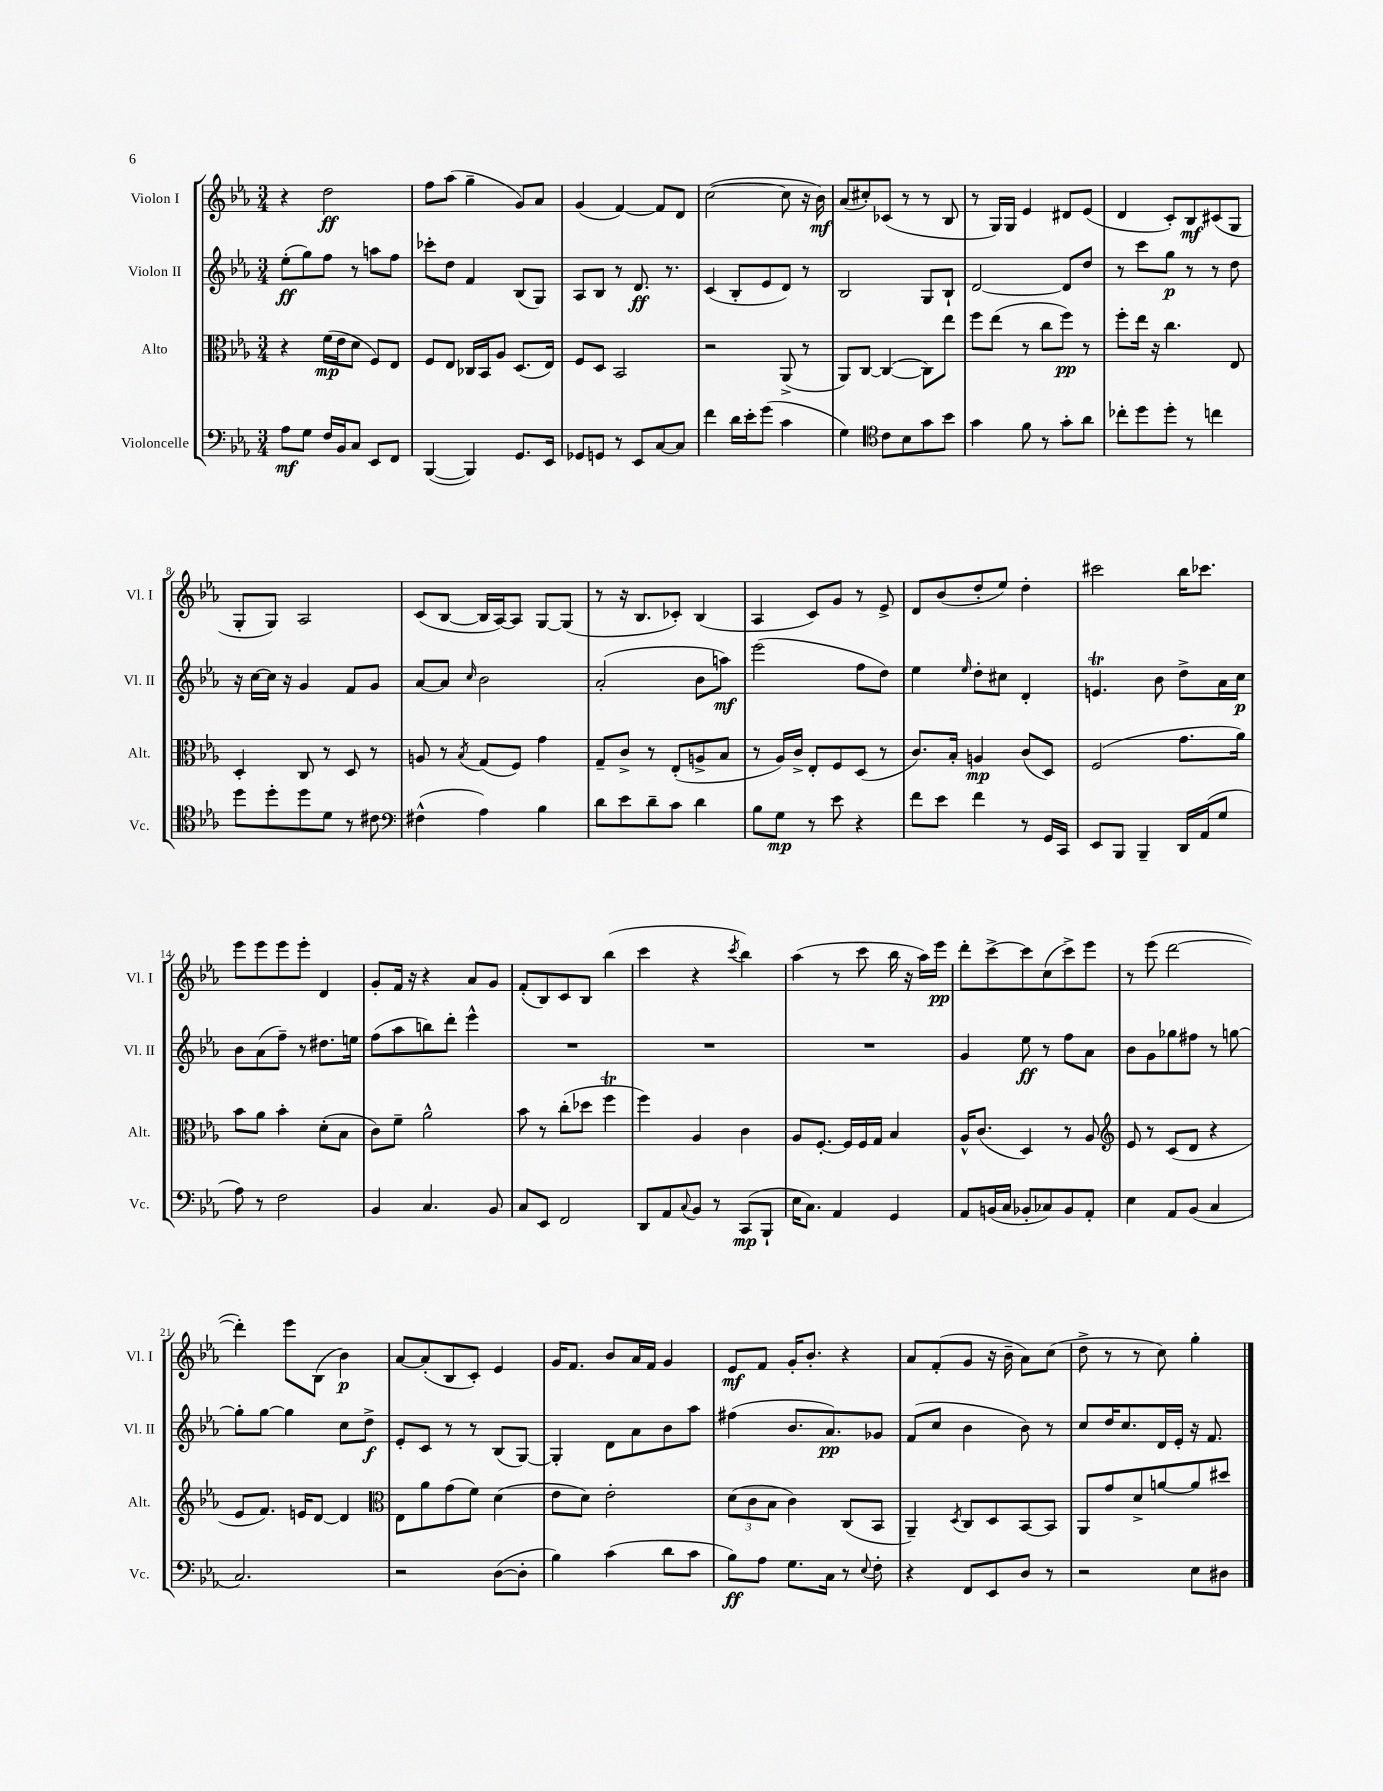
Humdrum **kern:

**kern	**kern	**kern	**kern
*staff4	*staff3	*staff2	*staff1
*clefF4	*clefC3	*clefG2	*clefG2
*k[b-e-a-]	*k[b-e-a-]	*k[b-e-a-]	*k[b-e-a-]
*M3/4	*M3/4	*M3/4	*M3/4
8A-	4r	(8ee-'	4r
8G	.	8gg)	.
16F	(16f	8ff	2dd
16BB-	16e-	.	.
8C	8d	8r	.
8EE-	8F)	8aa	.
8FF	8E-	8ff	.
=	=	=	=
([4BBB-	8F	8ccc-'	8ff
.	8E-	8dd	(8aa-
4BBB-])	16C-	4f	4gg~
.	16BB-	.	.
.	8A-	.	.
8.GG	(8.D	(8B-	8g)
.	.	8G)	8a-
16EE-	16E-)	.	.
=	=	=	=
8GG-	8F	8A-	(4g
8GG	8D	8B-	.
8r	2BB-	8r	[4f)
8EE-	.	8.d	.
[8C	.	.	8f]
.	.	8.r	.
8C]	.	.	8d
=	=	=	=
4f	2r	(4c	([2cc
16d	.	8B-'	.
16e-'	.	.	.
(8g	.	8e-	.
4c	(8AA-^	8d)	8cc]
.	8r	8r	16r
.	.	.	16b-)
=	=	=	=
4G)	8AA-)	2B-	(8a-
.	[8C	.	8cc#')
*clefC4	*	*	*
8c	(4C_	.	(8c-
8B-	.	.	8r
8g	8C])	8G	8r
8b-	8ee-	8B-`	8B-
=	=	=	=
4g	8ff	[2d	8r
.	(8ee-	.	16G)
.	.	.	16G
8f	8r	.	4e-
8r	8cc	.	.
8g'	8ff)	8d]	8d#
8a-	8r	8dd	(8e-
=	=	=	=
8cc-'	8ff'	8r	4d
8dd	16ee-	8ccc	.
.	16r	.	.
8dd'	4.cc	8gg	8c')
8r	.	8r	8B-
4cc	.	8r	(8c#
.	8E-	8dd	8G
=	=	=	=
8dd	4D'	16r	8G'
.	.	[16cc	.
8dd'	.	16cc]	8G)
.	.	16r	.
8dd	8C	4g	2A-
8d	8r	.	.
8r	8D	8f	.
8c#	8r	8g	.
=	=	=	=
*clefF4	*	*	*
(4F#^^	8A	[8a-	(8c
.	8r	8a-]	[8B-
.	8qB-	16qqcc	.
4A-)	(8G	2b-	16B-]
.	.	.	[16A-)
.	8F)	.	8A-]
4B-	4g	.	[8G
.	.	.	(8G]
=	=	=	=
8d	8G~	(2a-'	8r
8e-	8c^	.	16r
.	.	.	8.B-
8d~	8r	.	.
8c	(8E-'	.	8c-')
4d	8A^	8b-	(4B-
.	8B-	8aa)	.
=	=	=	=
8B-	8r	(2eee-	4A-
8G	16A-)	.	.
.	16c^	.	.
8r	8E-'	.	8c)
8e-	8F	.	8g
4r	(8D	8ff	8r
.	8r	8dd)	8e-^
=	=	=	=
8f	8.c)	4ee-	8d
8e-	.	.	(8b-
.	16B-'	.	.
.	.	16qqee-	.
4f	4A	8dd'	8dd'
.	.	8cc#	8ee-)
8r	(8c	4d'	4dd'
16GG	8D)	.	.
16CC	.	.	.
=	=	=	=
8EE-	(2F	4.e	2ccc#
8BBB-	.	.	.
4BBB-~	.	.	.
.	.	8b-	.
16DD	8.g	8dd^	16bb-
(16AA-	.	.	8.ccc-
8G	.	16a-	.
.	16a-)	16cc	.
=	=	=	=
8A-)	8b-	8b-	8eee-
8r	8a-	(8a-	8eee-
2F	4b-'	8ff~)	8eee-
.	.	8r	8eee-'
.	(8d'	8.dd#	4d
.	8B-	.	.
.	.	16ee	.
=	=	=	=
4BB-	8c)	(8ff	8g'
.	8f~	8aa-	16f
.	.	.	16r
4.C	2a-^^	8bb)	4r
.	.	8ddd'	.
.	.	4eee-^^	8a-
8BB-	.	.	8g
=	=	=	=
8C	8b-	2.r	(8f'
8EE-	8r	.	8B-)
2FF	(8cc'	.	8c
.	8dd-	.	8B-
.	4ff	.	(4bb-
=	=	=	=
8DD	4ff)	2.r	4ccc
8AA-	.	.	.
8qqC	.	.	.
8BB-	4A-	.	4r
8r	.	.	.
.	.	.	8qccc
(8CC	4c	.	4bb-)
8BBB-`	.	.	.
=	=	=	=
16E-	8A-	2.r	(4aa-
8.C)	.	.	.
.	[8.F'	.	.
4AA-	.	.	8r
.	16F]	.	.
.	16F	.	8ccc
.	16G	.	.
4GG	4B-	.	16bb-
.	.	.	16r
.	.	.	16aa-)
.	.	.	16eee-
=	=	=	=
8AA-	16A-^^	4g	8ddd'
.	(8.c	.	.
(16BB	.	.	[8ccc^
16C	.	.	.
8BB-'	4D)	8ee-	8ccc]
8C-)	.	8r	(8cc
8BB-	8r	8ff	8ccc^)
8AA-'	8A-	8a-	8eee-
=	=	=	=
*	*clefG2	*	*
4E-	8e-	8b-	8r
.	8r	8g	(8eee-
8AA-	(8c	8gg-	[2ddd
(8BB-	8d	8ff#	.
4C	4r	8r	.
.	.	[8gg	.
=	=	=	=
2.C)	8e-	8gg']	4ddd'])
.	8.f)	[8gg	.
.	.	4gg]	8eee-
.	16e	.	.
.	[8d	.	(8B-
.	4d]	8cc	4b-)
.	.	8dd^	.
=	=	=	=
*	*clefC3	*	*
2r	8E-	8e-'	[8a-
.	8a-	8c	(8a-']
.	(8g	8r	8B-
.	8f)	8r	8c')
([8D	(4d	(8B-	4e-
8D']	.	[8G)	.
=	=	=	=
4B-)	8e-	4G']	16g
.	.	.	8.f
.	8d)	.	.
(4c	2e-'	8d	8b-
.	.	8a-	16a-
.	.	.	16f
8d	.	8b-	4g
8c	.	8aa-	.
=	=	=	=
8B-)	(12d	(4ff#	8e-
.	12c	.	.
8A-	.	.	8f
.	12B-	.	.
8.G	4c)	8.b-	16g'
.	.	.	8.b-'
16C	.	8.a-)	.
8r	(8C	.	4r
8qqE-	.	.	.
8F'	8BB-	8g-	.
=	=	=	=
4r	4AA-~)	(8f	8a-
.	.	8cc	(8f'
.	8qD	.	.
8FF	8C	4b-	8g
8EE-	8D	.	16r
.	.	.	16b-~
8D	[8BB-	8b-)	8a-)
8r	8BB-]	8r	(8cc
=	=	=	=
2r	8AA-	8cc	8dd^
.	8g	16dd	8r
.	.	8.cc	.
.	8d^	.	8r
.	[8a	16d	8cc)
.	.	16e-'	.
8E-	8a]	16r	4gg'
.	.	8.f	.
8D#	8dd#	.	.
==	==	==	==
*-	*-	*-	*-
